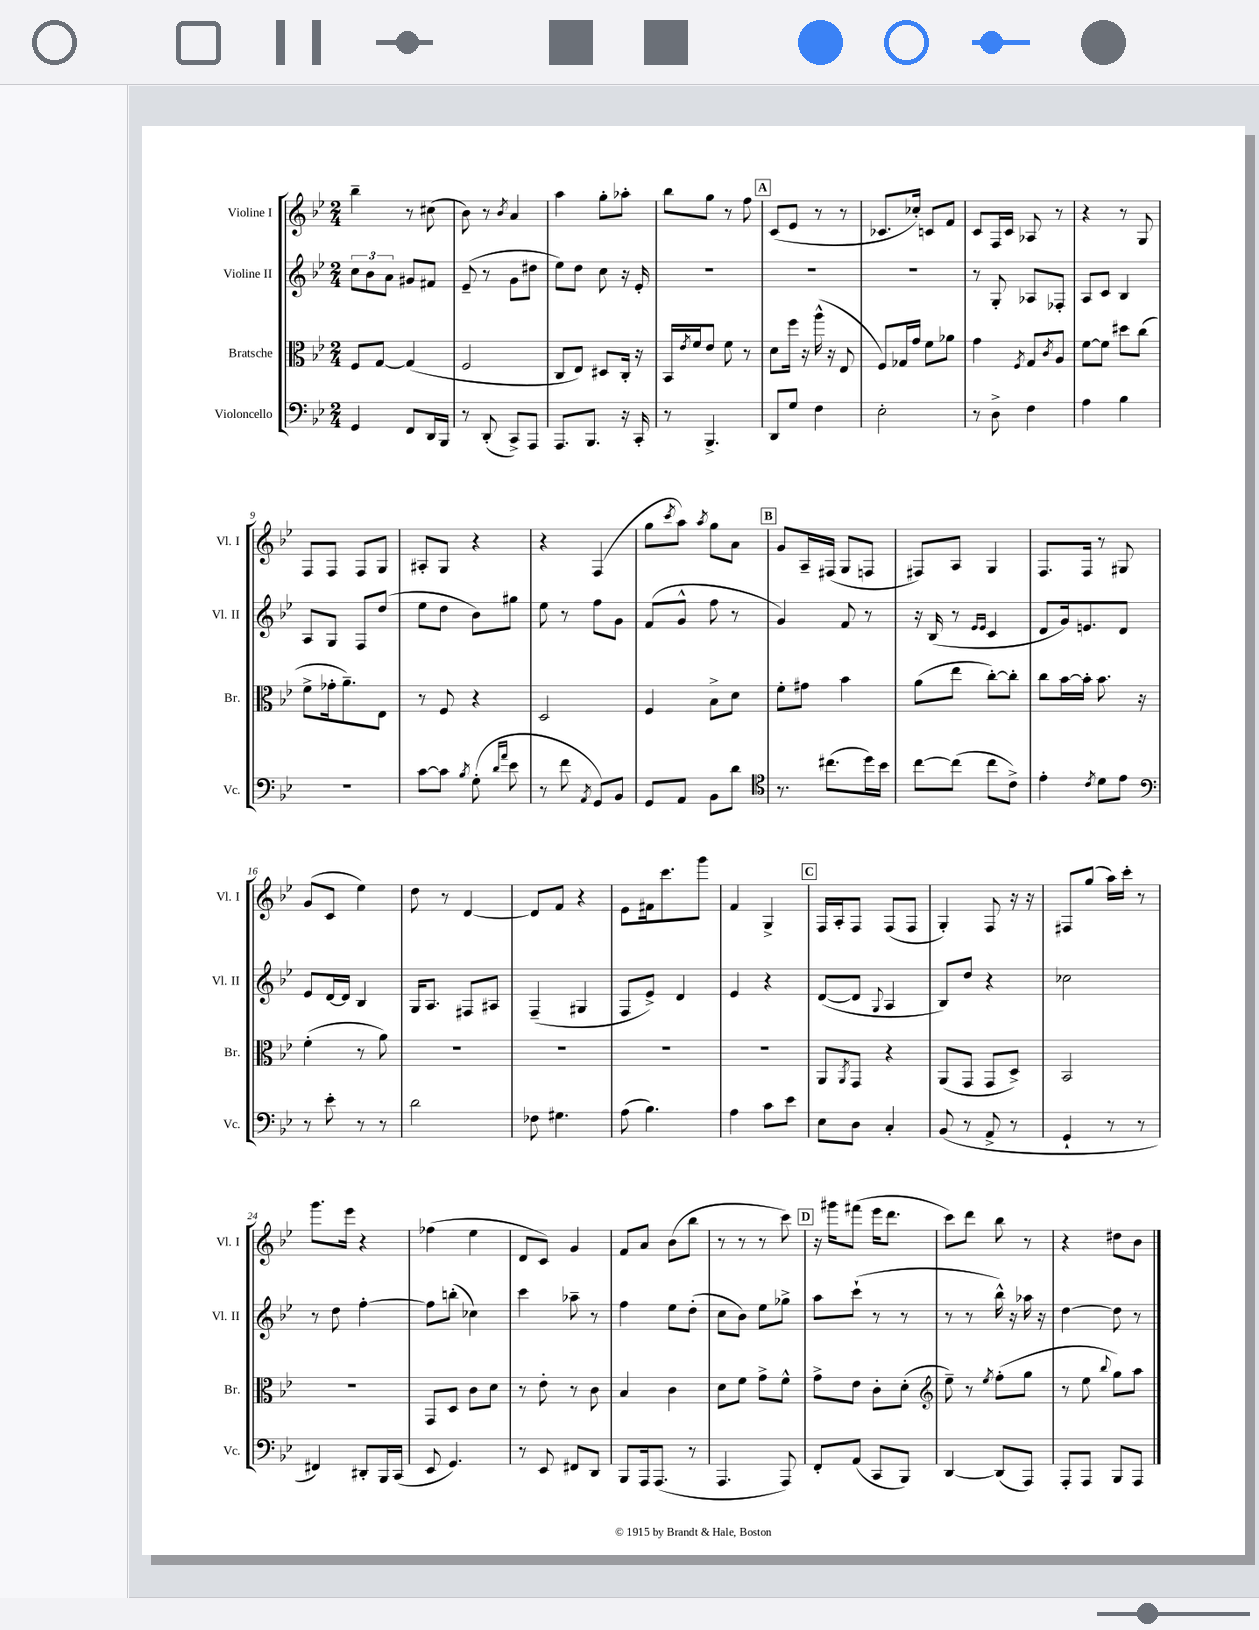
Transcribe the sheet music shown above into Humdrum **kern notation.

**kern	**kern	**kern	**kern
*part4	*part3	*part2	*part1
*staff4	*staff3	*staff2	*staff1
*I"Violoncello	*I"Bratsche	*I"Violine II	*I"Violine I
*I'Vc.	*I'Br.	*I'Vl. II	*I'Vl. I
*clefF4	*clefC3	*clefG2	*clefG2
*k[b-e-]	*k[b-e-]	*k[b-e-]	*k[b-e-]
*M2/4	*M2/4	*M2/4	*M2/4
=1	=1	=1	=1
4GG/	8F/L	12cc\L	4bb-~\
.	.	12b-\	.
.	[8G/J	.	.
.	.	12a\J	.
8FF/L	(4G/]	8g#X/L	8r
16DD/L	.	8f#X/J	(8cc#X\
16BBB-/JJ	.	.	.
=2	=2	=2	=2
8r	2F/	(8e-~/	8b-\)
(8DD'/	.	8r	8r
.	.	.	8qb-/
8CC^/L)	.	8g\L	4a/
8AAA/J	.	8dd#X\J	.
=3	=3	=3	=3
8.AAA/L	8C/L	8ee-\L)	4aa\
.	8E-/J)	8dd\J	.
8.BBB-/J	.	.	.
.	8D#X/L	8cc\	8gg'\L
16r	16C'/Jk	16r	8aa-X'\J
16CC'/	16r	16e-'/	.
=4	=4	=4	=4
8r	16BB-/LL	2r	8bb-\L
.	8qe-/	.	.
.	16f/J	.	.
4.BBB-^/	8e-/J	.	8gg\J
.	8f\	.	8r
.	8r	.	8ff\
!!LO:REH:place=s1:t=A
=5	=5	=5	=5
8DD/L	8d\L	2r	(8c/L
8G/J	16ff\Jk	.	8e-/J
.	16r	.	.
4F\	(16aa^^\	.	8r
.	16r	.	.
.	8E-/	.	8r
=6	=6	=6	=6
2E-'\	8F/L)	2r	8.c-X/L
.	16G-X/L	.	.
.	16g/JJ	.	16cc-X'/Jk)
.	8f\L	.	8cn/L
.	8a-X\J	.	8f/J
=7	=7	=7	=7
8r	4g\	8r	8c/L
8D^\	.	8G'/	16F/L
.	.	.	16c/JJ
.	8qF/	.	.
4F\	8G/L	8A-X/L	8A-X/
.	8qc/	.	.
.	8A/J	8F-X'/J	8r
=8	=8	=8	=8
4A\	[8f\L	8A/L	4r
.	8f\J]	8c/J	.
4B-\	8dd#X\L	4B-/	8r
.	(8cc\J	.	8G/
!!LO:LB:g=z
=9	=9	=9	=9
2r	8f^\L	8A/L	8F/L
.	16g-X'\k	8G/J	8F/J
.	8.a~\)	.	.
.	.	8F/L	8F/L
.	8E-\J	(8dd/J	8G/J
=10	=10	=10	=10
[8c\L	8r	8ee-\L	8A#X'/L
8c\J]	8F/	8dd\J	8G/J
8qB-/	.	.	.
(8G'\	4r	8b-\L)	4r
16qqd/LL	.	.	.
16qqa/JJ	.	.	.
8e-\	.	8gg#X\J	.
=11	=11	=11	=11
8r	2D/	8ee-\	4r
8f\	.	8r	.
8qAA/	.	.	.
8GG/L)	.	8ff\L	(4F/
8BB-/J	.	8g\J	.
=12	=12	=12	=12
8GG/L	4F/	(8f/L	8gg\L
.	.	.	8qccc/
8AA/J	.	8g^^/J	8aa\J)
.	.	.	8qaa/
8BB-\L	8B-^\L	8ff\	8gg\L
8d\J	8d\J	8r	8a\J
!!LO:REH:place=s1:t=B
=13	=13	=13	=13
*clefC4	*	*	*
8.r	8f'\L	4g/)	8g/L
.	8g#X\J	.	16A~/L
(8.cc#X\L	.	.	(16F#X/JJ
.	4b-\	8f/	8G/L
16dd\L)	.	8r	8Fn/J
16b-\JJ	.	.	.
=14	=14	=14	=14
[8cc\L	(8a\L	16r	8F#X/L)
.	.	(16B-/	.
(8cc\J]	8ee-\J	8r	8A/J
.	.	16qqe-/LL	.
.	.	16qqe-/JJ	.
8cc\L	[8cc'\L)	4c/	4G/
8c^\J)	8cc'\J]	.	.
=15	=15	=15	=15
4e-'\	8cc\L	8d/L	8.F/L
.	[16b-\L	16g/k)	.
.	16b-'\JJ]	8.en/	16F/Jk
8qc/	.	.	.
8d\L	8.b-\	.	8r
8e-\J	.	8d/J	8G#X/
.	16r	.	.
!!LO:LB:g=z
=16	=16	=16	=16
*clefF4	*	*	*
8r	(4f'\	8e-/L	(8g/L
8e-'\	.	[16d/L	8c/J
.	.	16d/JJ]	.
8r	8r	4B-/	4ee-\)
8r	8a\)	.	.
=17	=17	=17	=17
2d\	2r	16G/KL	8dd\
.	.	8.A/J	.
.	.	.	8r
.	.	8F#X/L	[4d/
.	.	8A#X/J	.
=18	=18	=18	=18
8F-X\	2r	(4F~/	8d/L]
4.G#X\	.	.	8f/J
.	.	4G#X/	4r
=19	=19	=19	=19
(8A\	2r	8F/L	8e-\L
4.B-\)	.	8e-^/J)	16f#X\k
.	.	.	8.ccc\
.	.	4d/	.
.	.	.	8ggg\J
=20	=20	=20	=20
4A\	2r	4e-/	4f/
8c\L	.	4r	4G^/
8e-\J	.	.	.
!!LO:REH:place=s1:t=C
=21	=21	=21	=21
8E-\L	8AA/L	([8d/L	16F/LL
.	.	.	16A'/J
.	8qAA/	.	.
8D\J	8GG/J	8d/J]	8F/J
.	.	8qqG/	.
4C'/	4r	4A/	(8F/L
.	.	.	8F/J
=22	=22	=22	=22
(8BB-/	(8AA/L	8B-/L)	4G'/)
8r	8GG/J	8dd/J	.
8AA^/	8GG/L	4r	8F/
8r	8D^/J)	.	16r
.	.	.	16r
=23	=23	=23	=23
4GG`/	2BB-/	2cc-X\	8F#X/L
.	.	.	(8gg/J
8r	.	.	16aa\LL)
.	.	.	16ccc'\JJ
8r	.	.	8r
!!LO:LB:g=z
=24	=24	=24	=24
4FF#X/)	2r	8r	8.ggg\L
.	.	8dd\	.
.	.	.	16eee-\Jk
8DD#X'/L	.	[4ff'\	4r
16BBB-/L	.	.	.
(16CC/JJ	.	.	.
=25	=25	=25	=25
8EE-/	8GG/L	8ff\L]	(4ff-X\
4.GG/)	8D/J	(8bbn'\J	.
.	8c\L	4cc-X\)	4ee-\
.	8d\J	.	.
=26	=26	=26	=26
8r	8r	4ccc\	8d/L
8EE-/	8e-'\	.	8c/J)
8FF#X/L	8r	8aa-X~\	4g/
8DD/J	8c\	8r	.
=27	=27	=27	=27
8BBB-/L	4B-/	4ff\	8f/L
16AAA/k	.	.	8a/J
(8.AAA/J	.	.	.
.	4c\	8ee-\L	(8b-\L
8r	.	(8dd'\J	8bb-\J
=28	=28	=28	=28
4.AAA/	8d\L	8cc\L	8r
.	8f\J	8b-\J)	8r
.	8g^\L	8ee-\L	8r
8AAA/)	8f^^\J	8gg-X^\J	8ccc\)
!!LO:REH:place=s1:t=D
=29	=29	=29	=29
8FF'/L	8g^\L	8aa\L	16r
.	.	.	16ggg#X\KL
(8AA/J	8e-\J	(8ccc`\J	(8fff#X\J
8CC/L	8c'\L	8r	16eee-\KL
.	.	.	8.ddd\J
8BBB-/J)	(8d'\J	8r	.
=30	=30	=30	=30
*	*clefG2	*	*
[4DD/	8ee-~\)	8r	8ccc\L)
.	8r	8r	8ddd\J
.	8qee-/	.	.
(8DD/L]	(8ff'\L	16bb-^^\)	8bb-\
.	.	16r	.
8AAA/J)	8gg\J	16aa-X\	8r
.	.	16r	.
=31	=31	=31	=31
8AAA'/L	8r	[4dd\	4r
8AAA/J	8ee-\	.	.
.	8qqbb-/	.	.
8BBB-/L	8gg\L)	8dd\]	8dd#X\L
8AAA/J	8aa\J	8r	8b-\J
==	==	==	==
*-	*-	*-	*-
